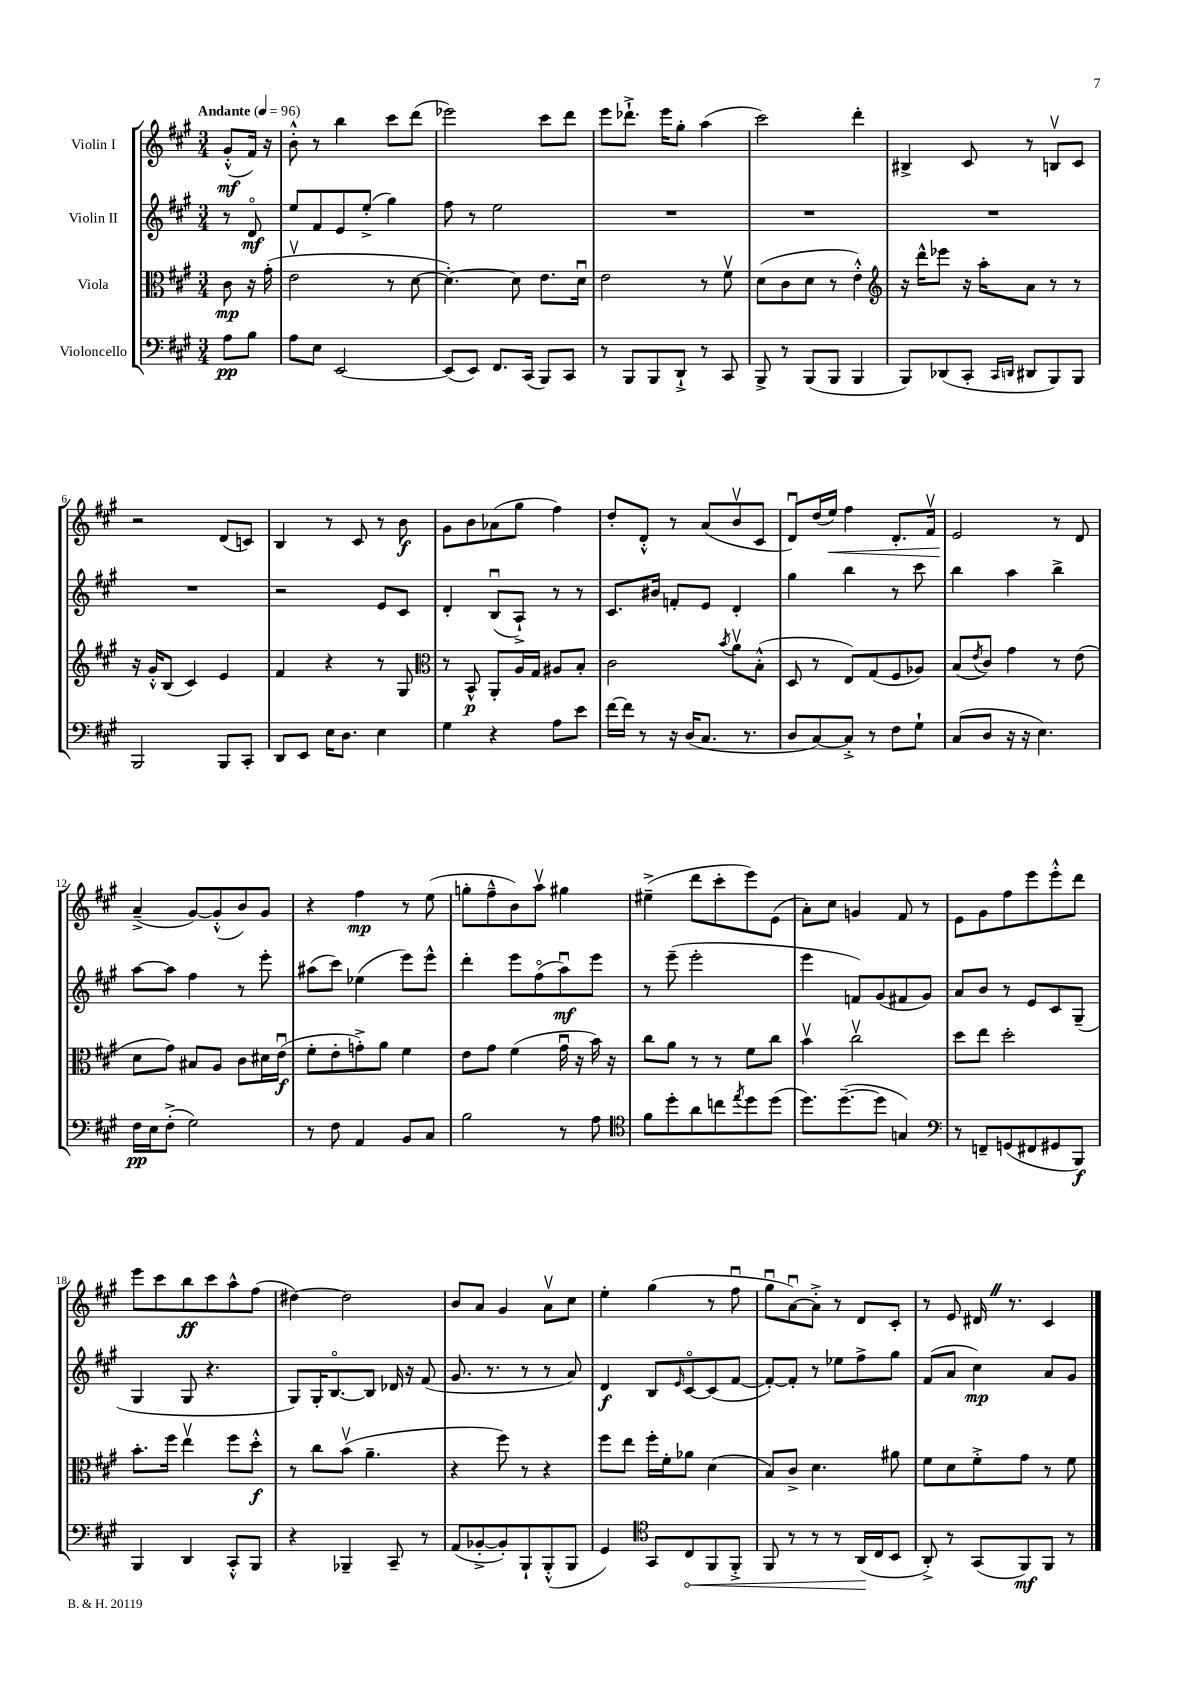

**kern	**kern	**kern	**kern
*staff4	*staff3	*staff2	*staff1
*clefF4	*clefC3	*clefG2	*clefG2
*k[f#c#g#]	*k[f#c#g#]	*k[f#c#g#]	*k[f#c#g#]
*M3/4	*M3/4	*M3/4	*M3/4
*MM96	*MM96	*MM96	*MM96
8A	8c#	8r	(8g#'^^
8B	16r	8do	16f#)
.	(16g#'	.	16r
=	=	=	=
8A	2ev	8ee	8b'^^
8E	.	8f#	8r
[2EE	.	8e	4bb
.	.	(8ee'^	.
.	8r	4gg#)	8ccc#
.	[8d	.	(8ddd
=	=	=	=
(8EE]	4.d'_)	8ff#	2eee-)
8EE)	.	8r	.
8.FF#	.	2ee	.
.	8d]	.	.
(16CC#	.	.	.
8BBB)	8.e	.	8ccc#
8CC#	.	.	8ddd
.	16du	.	.
=	=	=	=
8r	2e	2.r	8eee
8BBB	.	.	8.ddd-`^
8BBB	.	.	.
.	.	.	16eee
8DD`^	.	.	8gg#'
8r	8r	.	(4aa
8CC#	8f#v	.	.
=	=	=	=
8BBB^	(8d	2.r	2ccc#)
8r	8c#	.	.
(8BBB	8d	.	.
8BBB	8r	.	.
4BBB	4e'^^)	.	4ddd'
=	=	=	=
*	*clefG2	*	*
8BBB)	16r	2.r	4B#^
.	16ddd^^	.	.
(8DD-	8eee-	.	.
8CC#'	16r	.	8c#
.	16aa'	.	.
16qqCC#	.	.	.
16qqDD	.	.	.
8DD#	8a	.	8r
8BBB)	8r	.	8Bv
8BBB	8r	.	8c#
=	=	=	=
2BBB	16r	2.r	2r
.	16g#'^^	.	.
.	(8B	.	.
.	4c#)	.	.
8BBB	4e	.	(8d
8CC#'	.	.	8c)
=	=	=	=
8DD	4f#	2r	4B
8EE	.	.	.
16E	4r	.	8r
8.D	.	.	.
.	.	.	8c#
4E	8r	8e	8r
.	8G#	8c#	8b
=	=	=	=
*	*clefC3	*	*
4G#	8r	4d'	8g#
.	8BB^^	.	8b
4r	8AA'	(8Bu	(8a-
.	16A	8A`^)	8gg#
.	16G#	.	.
8A	8A#	8r	4ff#)
8e	8B'	8r	.
=	=	=	=
[16f#	2c#	8.c#	8dd'
16f#]	.	.	.
8r	.	.	8d'^^
.	.	16b#	.
16r	.	8f'	8r
(16D	.	.	.
8.C#	.	8e	(8a
.	8qb	.	.
.	8av	4d'	8bv
8.r	.	.	.
.	(8B'^^	.	8c#
=	=	=	=
8D	8D	4gg#	8du)
[8C#)	8r	.	(16dd
.	.	.	16ee)
8C#'^]	8E)	4bb	4ff#
8r	(8G#	.	.
8F#	8F#	8r	8.d'
8G#`	8A-)	8ccc#	.
.	.	.	16f#v
=	=	=	=
(8C#	(8B	4bb	2e
.	8qe	.	.
8D	8c#)	.	.
16r	4g#	4aa	.
16r	.	.	.
4.E)	.	.	.
.	8r	4bb^	8r
.	(8e	.	8d
=	=	=	=
16F#	8d	[8aa	(4a~^
16E	.	.	.
(8F#'^	8g#)	8aa]	.
2G#)	8B#	4ff#	[8g#)
.	8A	.	(8g#'^^]
.	8c#	8r	8b)
.	16d#	8eee'	8g#
.	(16eu	.	.
=	=	=	=
8r	8f#'	(8aa#	4r
8F#	8e'	8ccc#)	.
4AA	8g'^)	(4ee-	4ff#
.	8a	.	.
8BB	4f#	8eee)	8r
8C#	.	8eee^^	(8ee
=	=	=	=
2B	8e	4ddd'	8gg'
.	8g#	.	8ff#~^^
.	(4f#	8eee	8b)
.	.	(8ff#o	8aav
8r	16g#u	8aau)	4gg#
.	16r	.	.
8A	16b)	8eee	.
.	16r	.	.
=	=	=	=
*clefC4	*	*	*
8f#	8cc#	8r	(4ee#~^
8dd'	8a	(8eee~	.
8a	8r	2eee'	8ddd
8cc	8r	.	8ccc#'
8qee	.	.	.
8dd	8f#	.	8eee)
(8dd	8cc#	.	(8e
=	=	=	=
8.dd)	4bv	4eee	8a')
.	.	.	8cc#
([8.dd~	.	.	.
.	2cc#v	8f)	4g
8dd]	.	(8g#	.
4G)	.	8f#	8f#
.	.	8g#)	8r
=	=	=	=
*clefF4	*	*	*
8r	8dd	8a	8e
8FF~	8ee	8b	8g#
(8GG	2dd'	8r	8ff#
8FF#	.	8e	8eee
8GG#	.	8c#	8eee'^^
8BBB)	.	(8G#~	8ddd
=	=	=	=
4BBB	8.b'	4G#	8eee
.	.	.	8ccc#
.	16ff#	.	.
4DD	4eev	8G#	8bb
.	.	4.r	8ccc#
8CC#'^^	8ff#	.	8aa^^
8BBB	8dd'^^	.	(8ff#
=	=	=	=
4r	8r	8G#)	[4dd#)
.	8cc#	16G#'	.
.	.	[8.Bo	.
4BBB-~	(8bv	.	2dd#]
.	4.a~	8B]	.
8CC#~	.	16d-	.
.	.	16r	.
8r	.	(8f#	.
=	=	=	=
(8AA	4r	8.g#	8b
[8BB-'^	.	.	8a
.	.	8.r	.
8BB-'])	8ff#)	.	4g#
8BBB`	8r	8r	.
(8BBB'^^	4r	8r	8av
8BBB	.	8a)	8cc#
=	=	=	=
4GG#)	8ff#	4d	4ee'
.	8ee	.	.
*clefC4	*	*	*
8GG#	16ff#'	8B	(4gg#
.	16f#'	.	.
.	.	16qqe	.
8C#	8a-	[8c#o	.
8FF#	(4d	(8c#]	8r
8FF#'^	.	[8f#	8ff#u
=	=	=	=
8FF#	8B)	8f#'_)	8gg#u
8r	8c#^	8f#']	[8au)
8r	4.d	8r	8a'^]
8r	.	8ee-	8r
(16AA	.	8ff#^	8d
16C#	.	.	.
8BB	8a#	8gg#	8c#'
=	=	=	=
8AA'^)	8f#	(8f#	8r
8r	8d	8a	8e
(8GG#	8f#'^	4cc#)	16d#
.	.	.	8.r
8FF#)	8g#	.	.
8FF#	8r	8a	4c#
8r	8f#	8g#	.
==	==	==	==
*-	*-	*-	*-
